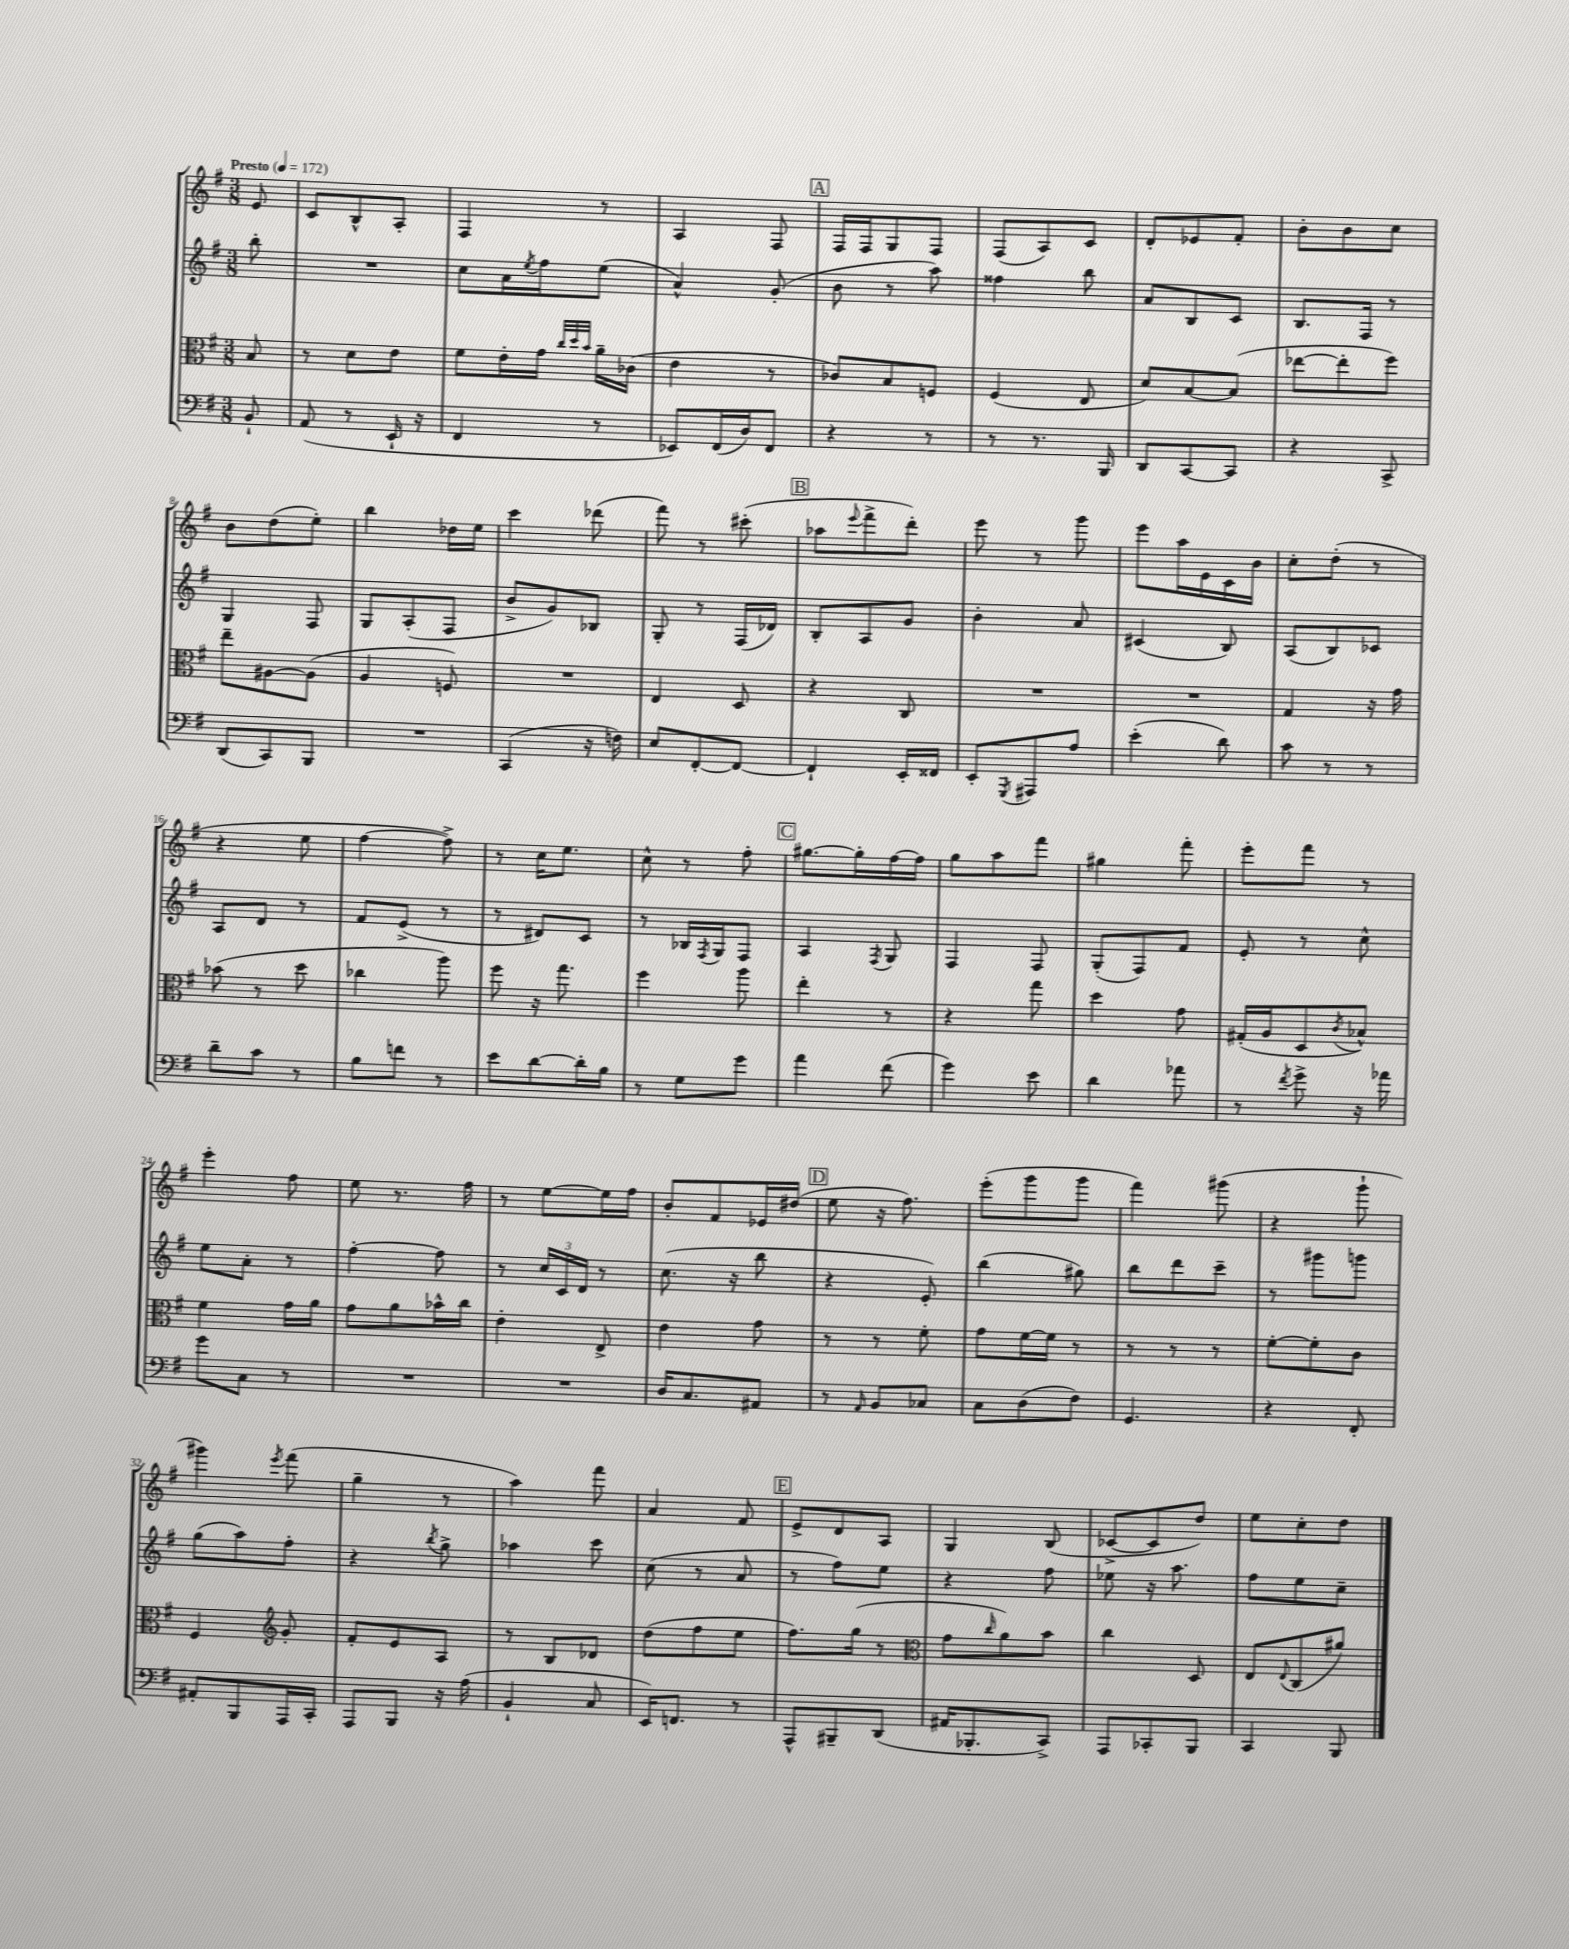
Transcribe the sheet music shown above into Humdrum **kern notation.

**kern	**kern	**kern	**kern
*part4	*part3	*part2	*part1
*staff4	*staff3	*staff2	*staff1
*clefF4	*clefC3	*clefG2	*clefG2
*k[f#]	*k[f#]	*k[f#]	*k[f#]
*M3/8	*M3/8	*M3/8	*M3/8
*MM172	*MM172	*MM172	*MM172
=	=	=	=
!	!	!	!LO:TX:a:B:t=Presto
8BB`/	8B/	8bb'\	8e/
=1	=1	=1	=1
(8AA/	8r	4.r	8c/L
8r	8d\L	.	8B^^/
16EE`/	8e\J	.	8A'/J
16r	.	.	.
=2	=2	=2	=2
4FF#/	8f#\L	8cc\L	4F#/
.	16e'\L	16a\L	.
.	.	8qee/	.
.	16g\JJ	16ff#\J	.
.	32qqcc/LLL	.	.
.	32qqdd/	.	.
.	32qqb/JJJ	.	.
8r	16a~\LL	(8ee\J	8r
.	(16c-X\JJ	.	.
=3	=3	=3	=3
8EE-X/L)	4e\	4a^^/)	4A/
(16FF#/L	.	.	.
16D/J)	.	.	.
8FF#/J	8r	(8g'/	8F#/
!!LO:REH:place=s1:t=A
=4	=4	=4	=4
4r	8c-X/L)	8b\	16F#/LL
.	.	.	16F#/J
.	8B/	8r	8G/
8r	8Fn/J	8aa\)	8F#/J
=5	=5	=5	=5
8r	(4F#/	4ff##X\	(8F#/L
8.r	.	.	8A/)
.	8E/	8bb\	8c/J
16BBB/	.	.	.
=6	=6	=6	=6
8DD/L	8d/L)	8a/L	8d'/L
[8CC/	[8B/	8B/	8e-X/
8CC/J]	(8B/J]	8c/J	8f#'/J
=7	=7	=7	=7
4r	[8ee-X\L	8.B/L	8b'\L
.	8ee-'\]	.	8b\
.	.	16F#/Jk	.
8CC^/	8ff#\J)	8r	8cc\J
!!LO:LB:g=z
=8	=8	=8	=8
(8DD/L	8ee~\L	4G/	8b\L
8CC/)	[8A#X\	.	(8dd\
8BBB/J	(8A#\J]	8F#/	8ee'\J)
=9	=9	=9	=9
4.r	4A/	8G/L	4bb\
.	.	(8A'/	.
.	8Fn/)	8F#/J	16dd-X\LL
.	.	.	16ee\JJ
=10	=10	=10	=10
(4CC/	4.r	8b^/L	4ccc\
.	.	8g/)	.
16r	.	8B-X/J	(8ddd-X\
16Fn\)	.	.	.
=11	=11	=11	=11
8E/L	4E/	8G'/	8fff#\)
[8FF#'/	.	8r	8r
8FF#/J_	8D/	(16F#/LL	(8ccc#X'\
.	.	16d-X/JJ)	.
!!LO:REH:place=s1:t=B
=12	=12	=12	=12
4FF#`/]	4r	8B'/L	8aa-X\L
.	.	.	8qqeee/
.	.	8A/	8fff#^\
16EE'/LL	8C/	8g/J	8ddd'\J)
16FF##X/JJ	.	.	.
=13	=13	=13	=13
8EE'/L	4.r	4b'\	8eee\
8qGGG/	.	.	.
8AAA#X/	.	.	8r
8A/J	.	8a/	8ggg\
=14	=14	=14	=14
(4e'\	4.r	(4c#X/	8eee\L
.	.	.	16aa\L
.	.	.	16e\
8d\)	.	8B/)	16c\
.	.	.	16b\JJ
=15	=15	=15	=15
8c\	4G/	(8A/L	8cc'\L
8r	.	8B/)	(8dd'\J
8r	16r	8c-X/J	8r
.	16g\	.	.
!!LO:LB:g=z
=16	=16	=16	=16
8d~\L	(8b-X\	8A/L	4r
8c\J	8r	8d/J	.
8r	8dd\	8r	8ee\
=17	=17	=17	=17
8B\L	4cc-X\	8f#/L	[4ff#\
8fn\J	.	(8e^/J	.
8r	8aa\)	8r	8ff#^\])
=18	=18	=18	=18
8e\L	8ff#\	8r	8r
[8d\	16r	8d#X/L)	16cc\KL
.	8.gg\	.	8.ee\J
16d'\L]	.	8c/J	.
16B\JJ	.	.	.
=19	=19	=19	=19
8r	4ff#\	8r	8cc^^\
8G\L	.	16B-X/LL	8r
.	.	8qF#/	.
.	.	16G/J	.
8g\J	8aa\	8F#/J	8ff#'\
!!LO:REH:place=s1:t=C
=20	=20	=20	=20
4a\	4ee'\	4A/	[8.gg#X\L
.	.	.	16gg#'\L]
.	.	8qF#/	.
(8f#\	8r	8G/	[16ff#\
.	.	.	16ff#\JJ]
=21	=21	=21	=21
4g\)	4r	4F#/	8gg\L
.	.	.	8aa\
8e\	8gg\	8F#/	8fff#\J
=22	=22	=22	=22
4d\	4dd\	(8G'/L	4gg#X\
.	.	8F#/)	.
8a-X\	8g\	8f#/J	8fff#'\
=23	=23	=23	=23
8r	(16G#X'/LL	8e'/	8eee'\L
.	16A/J	.	.
8qf#/	.	.	.
8g^\	8D/	8r	8fff#\J
.	8qc/	.	.
16r	8B-X^^/J)	8cc^^\	8r
16a-X\	.	.	.
!!LO:LB:g=z
=24	=24	=24	=24
8g\L	4f#\	8ee\L	4eee'\
8C\J	.	8a'\J	.
8r	16g\LL	8r	8ff#\
.	16a\JJ	.	.
=25	=25	=25	=25
4.r	8g\L	[4ff#'\	8ee\
.	8a\	.	8.r
.	16b-X^^\L	8ff#\]	.
.	16cc\JJ	.	16ff#\
=26	=26	=26	=26
4.r	4e'\	8r	8r
.	.	24cc/LL	[8ee\L
.	.	24c/	.
.	.	24d/JJ	.
.	8E^/	8r	16ee\L]
.	.	.	16ff#\JJ
=27	=27	=27	=27
16D/KL	4e\	(8.cc\	8b'/L
8.C/	.	.	.
.	.	.	8f#/
.	.	16r	.
8AA#X/J	8g\	8bb\	16e-X/L
.	.	.	(16dd#X/JJ
!!LO:REH:place=s1:t=D
=28	=28	=28	=28
8r	8r	4r	8ee\
16qqAA/	.	.	.
8BB/L	8r	.	16r
.	.	.	8.ff#\)
8C-X/J	8f#'\	8e'/)	.
=29	=29	=29	=29
8C\L	8g\L	(4bb\	(8eee'\L
(8D\	[16f#\L	.	8ggg\
.	16f#\JJ]	.	.
8F#\J)	8r	8gg#X\)	8ggg\J
=30	=30	=30	=30
4.GG/	8r	8bb\L	4fff#\)
.	8r	8ddd\	.
.	8r	8ccc~\J	(8ggg#X\
=31	=31	=31	=31
4r	[8f#'\L	8r	4r
.	8f#'\]	8ggg#X\L	.
8FF#'/	8c\J	8gggn\J	8ggg`\
!!LO:LB:g=z
=32	=32	=32	=32
8AA#X'/L	4F#/	(8gg\L	4ggg#X\)
8BBB/	.	8aa\)	.
*	*clefG2	*	*
.	.	.	8qeee/
16AAA/L	8g'/	8ff#'\J	(8fff#\
16CC'/JJ	.	.	.
=33	=33	=33	=33
8AAA/L	8f#'/L	4r	4gg~\
8BBB/J	8e/	.	.
.	.	8qbb/	.
16r	8A/J	8gg^\	8r
(16A\	.	.	.
=34	=34	=34	=34
4BB`/	8r	4aa-X\	4aa\)
.	8B/L	.	.
8C/	8d-X/J	8ccc\	8fff#\
=35	=35	=35	=35
16EE/KL)	(8dd\L	(8cc\	4a/
8.FFn/J	.	.	.
.	8ff#\	8r	.
8r	8ee\J	8a/	8f#/
!!LO:REH:place=s1:t=E
=36	=36	=36	=36
8AAA^^/L	8.ff#\L)	8r	8e^/L
8BBB#X~/	.	8ff#\L)	8d/
.	(16gg\Jk	.	.
(8DD/J	8r	8ee\J	8A/J
=37	=37	=37	=37
*	*clefC3	*	*
16AA#X/KL	8g\L	4r	4G/
8.BBB-X'/	.	.	.
.	16qqcc/	.	.
.	8a\)	.	.
8CC^/J)	8b\J	8ff#\	(8B/
=38	=38	=38	=38
8AAA/L	4cc\	8ee-X\	[8c-X^/L
8CC-X'/	.	16r	8c-/]
.	.	8.aa\	.
8BBB/J	8D/	.	8dd/J)
=39	=39	=39	=39
4CC/	8E/L	8ff#\L	8ee\L
.	8qqE/	.	.
.	(8C/	8ee\	8cc'\
8BBB/	8a#X/J)	8cc~\J	8dd\J
==	==	==	==
*-	*-	*-	*-
